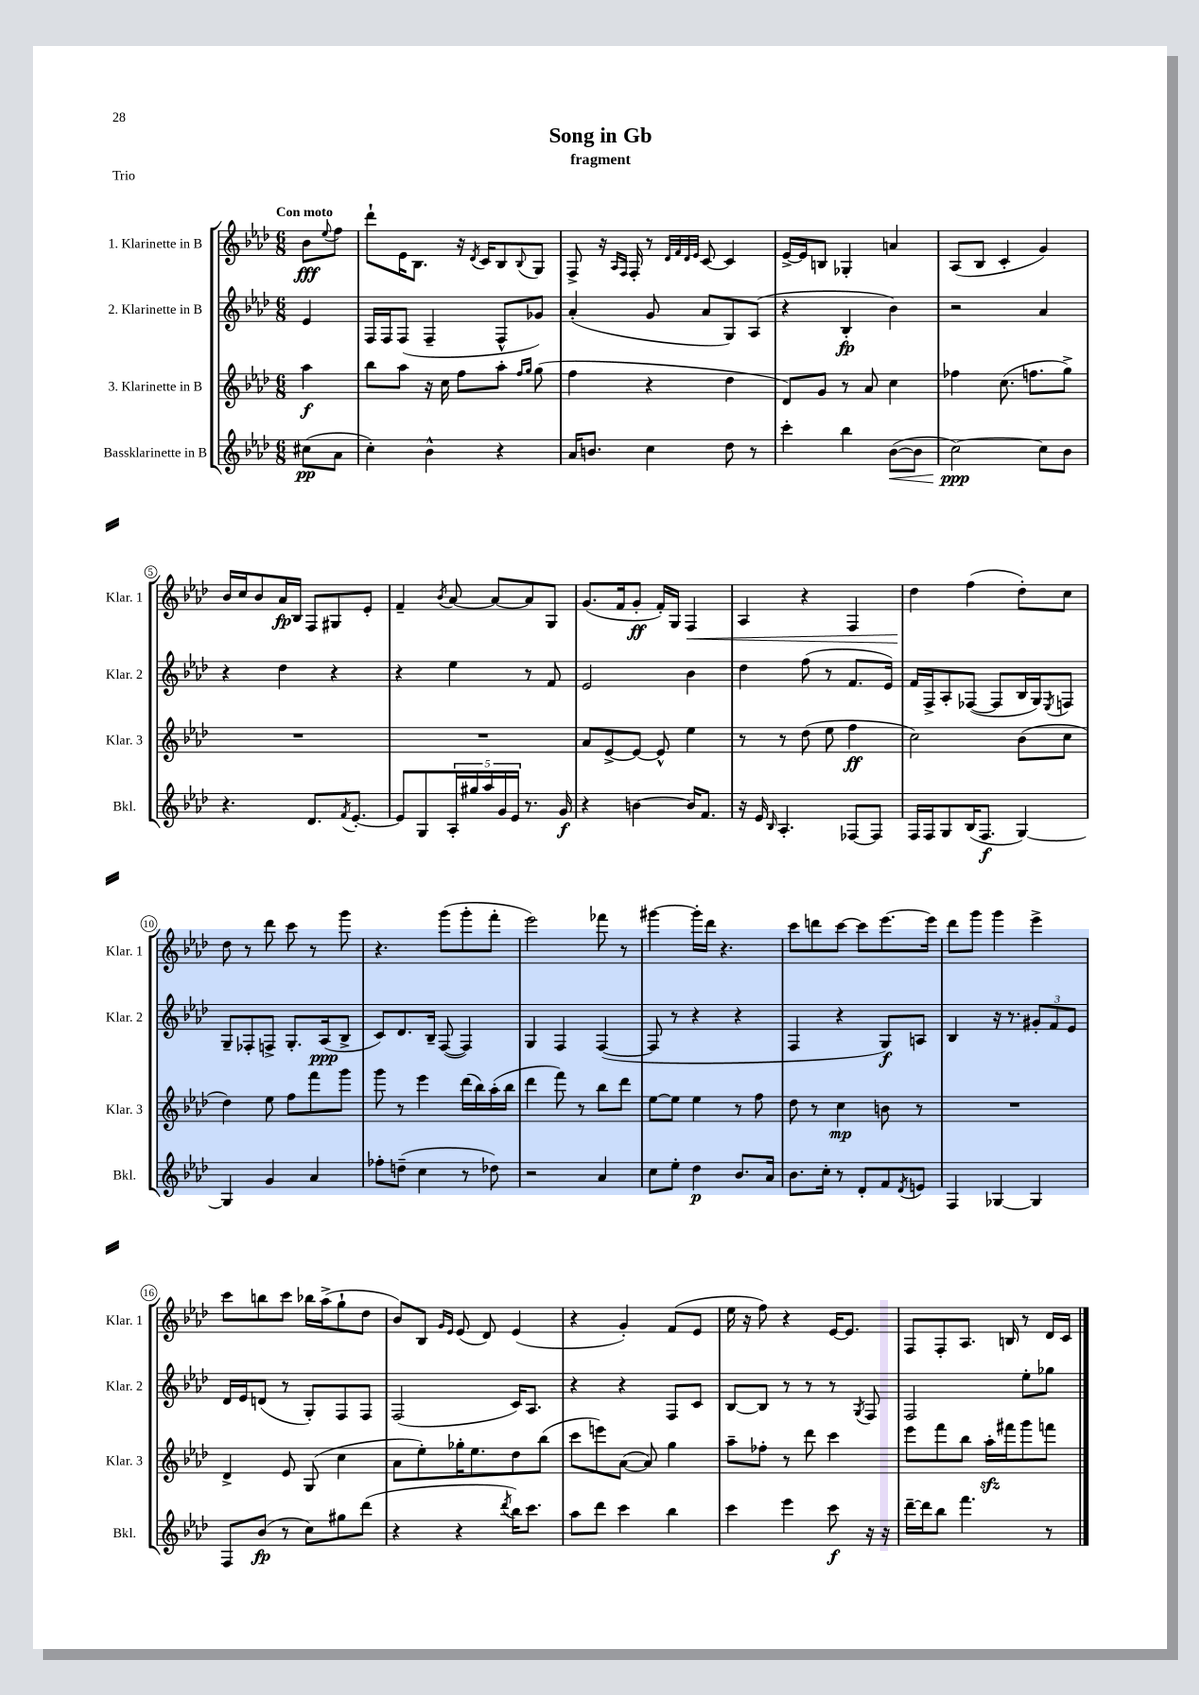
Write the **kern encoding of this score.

**kern	**kern	**kern	**kern
*staff4	*staff3	*staff2	*staff1
*clefG2	*clefG2	*clefG2	*clefG2
*k[b-e-a-d-]	*k[b-e-a-d-]	*k[b-e-a-d-]	*k[b-e-a-d-]
*M6/8	*M6/8	*M6/8	*M6/8
(8cc#	4aa-	4e-	8b-
.	.	.	8qqee-
8a-	.	.	8ff
=	=	=	=
4cc')	8bb-	16F	8ddd-`
.	.	16F	.
.	8aa-	(8F	16e-
.	.	.	8.B-
4b-^^	16r	4F~	.
.	16cc	.	.
.	8ff	.	16r
.	.	.	8qd-
.	.	.	16c
4r	8aa-'	8F^^	8B-
.	16qqff	.	.
.	16qqgg	.	8qqB-
.	(8gg	8g-)	8G
=	=	=	=
16a-	4ff	(4a-'	8F^
8.b	.	.	.
.	.	.	16r
.	.	.	16qqA-
.	.	.	16qqF
.	.	.	16F'
4cc	4r	8g	8r
.	.	.	32qqd-
.	.	.	32qqf
.	.	.	32qqd-
.	.	.	32qqe-
.	.	8a-	[8c
8dd-	4dd-	8G)	4c]
8r	.	(8A-	.
=	=	=	=
4ccc'	8d-)	4r	[16e-^
.	.	.	16e-]
.	8g	.	8B
4bb-	8r	4B-'	4G-'
.	8a-	.	.
([8b-	4cc	4b-)	4a
8b-]	.	.	.
=	=	=	=
[2cc)	4ff-	2r	(8A-
.	.	.	8B-
.	(8.cc	.	4c'
.	8.ff	.	.
8cc]	.	4a-	4g)
8b-	8gg^)	.	.
=	=	=	=
4.r	2.r	4r	16b-
.	.	.	16cc
.	.	.	8b-
.	.	4dd-	16a-
.	.	.	16B-
8.d-	.	.	8F
.	.	4r	8G#
8qf	.	.	.
[8.e-'	.	.	.
.	.	.	8e-'
=	=	=	=
8e-]	2.r	4r	4f~
8G	.	.	.
.	.	.	8qb-
20A-'	.	4ee-	[8a-
20gg#	.	.	.
20aa-	.	.	.
.	.	.	8a-_
20g	.	.	.
20e-	.	.	.
8.r	.	8r	8a-]
.	.	8f	8G
16g	.	.	.
=	=	=	=
4r	8a-	2e-	(8.g
.	[8e-^	.	.
.	.	.	16f
[4b	8e-_	.	8g'
.	8e-^^]	.	16f')
.	.	.	16G
16b]	4ee-	4b-	4F
8.f	.	.	.
=	=	=	=
16r	8r	4dd-	4A-
16e-	.	.	.
16qqB-	.	.	.
4.A-'	8r	.	.
.	(8dd-	(8ff	4r
.	8ee-	8r	.
[8F-	4ff	8.f	4F
8F-]	.	.	.
.	.	16e-)	.
=	=	=	=
16F	2cc)	16f	4dd-
16F	.	16F^	.
8G	.	8A-'	.
(16B-	.	([8F-	(4ff
8.F	.	.	.
.	.	8F-]	.
[4G)	(8b-	16B-	8dd-')
.	.	16G)	.
.	.	8qE-	.
.	8cc	8F	8cc
=	=	=	=
4G]	4dd-)	8G~	8dd-
.	.	8F-'	8r
4g	8ee-	8F^	8ddd-
.	8ff	8.G'	8ccc
4a-	8fff	.	8r
.	.	(16A-	.
.	8ggg	8B-^	8ggg
=	=	=	=
8ff-'	8ggg	8c)	4.r
(8dd~	8r	8.d-	.
4cc	4eee-	.	.
.	.	16B-~	.
.	.	([8F	(8ggg
8r	(16ddd-	4F])	8ggg'
.	16bb-)	.	.
8dd-)	(16aa-'	.	8fff'
.	16bb-	.	.
=	=	=	=
2r	4ddd-	4G	2eee-)
.	8fff)	4F	.
.	8r	.	.
4a-	8bb-	([4F	8fff-
.	8ddd-	.	8r
=	=	=	=
8cc	[8ee-	8F]	[4ggg#
8ee-'	8ee-]	8r	.
4dd-	4ee-	4r	16ggg#']
.	.	.	16ddd-
.	.	.	4.r
8.b-	8r	4r	.
.	8ff	.	.
16a-	.	.	.
=	=	=	=
8.b-	8dd-	4F	8ccc
.	8r	.	8ddd
16cc'	.	.	.
8r	4cc	4r	[8ccc
8d-'	.	.	8ccc]
8f	8b	8G)	[8.eee-
8qd-	.	.	.
8e	8r	8A	.
.	.	.	16eee-]
=	=	=	=
4F	2.r	4B-	8ddd-
.	.	.	8ggg
[4G-	.	16r	4ggg
.	.	8.r	.
4G-]	.	12g#'	4eee-^
.	.	12f	.
.	.	12e-	.
=	=	=	=
8F	4d-^	16d-	8ccc
.	.	16e-	.
(8b-	.	(8d	8bb
8r	8e-	8r	8ccc
8cc)	(8G	8G')	16bb-
.	.	.	(16aa-^
8gg#	4cc	8F	8gg`
(8ddd-	.	8F	8dd-
=	=	=	=
4r	8a-	(2F	8b-)
.	8ee-')	.	8B-
.	.	.	16qqg
.	.	.	16qqe-
4r	16gg-'	.	(8e-
.	8.ee-	.	.
.	.	.	8d-)
8qddd-	.	.	.
16bb-)	8dd-	16c)	(4e-
8.ccc	.	8.A-	.
.	(8bb-	.	.
=	=	=	=
8aa-	8ccc	4r	4r
8ddd-	8eee)	.	.
4ccc	([8a-	4r	4g')
.	8a-])	.	.
4bb-	4gg	8F	(8f
.	.	8c	8e-
=	=	=	=
4ccc	8aa-~	[8B-	16ee-
.	.	.	16r
.	8ff-'	8B-]	8ff)
4eee-	8r	8r	4r
.	8ddd-	8r	.
8ccc	4ccc	8r	[16e-
.	.	.	8.e-]
.	.	8qG	.
16r	.	8F	.
16r	.	.	.
=	=	=	=
[16ddd-~	8eee-	2F	8F
16ddd-]	.	.	.
8bb-	8fff	.	8F'
4.fff	8bb-	.	8.A-
.	16aa-'	.	.
.	16fff#	.	16B
.	8ggg	8ee-'	8r
8r	8fff	8gg-	16d-
.	.	.	16c
==	==	==	==
*-	*-	*-	*-
